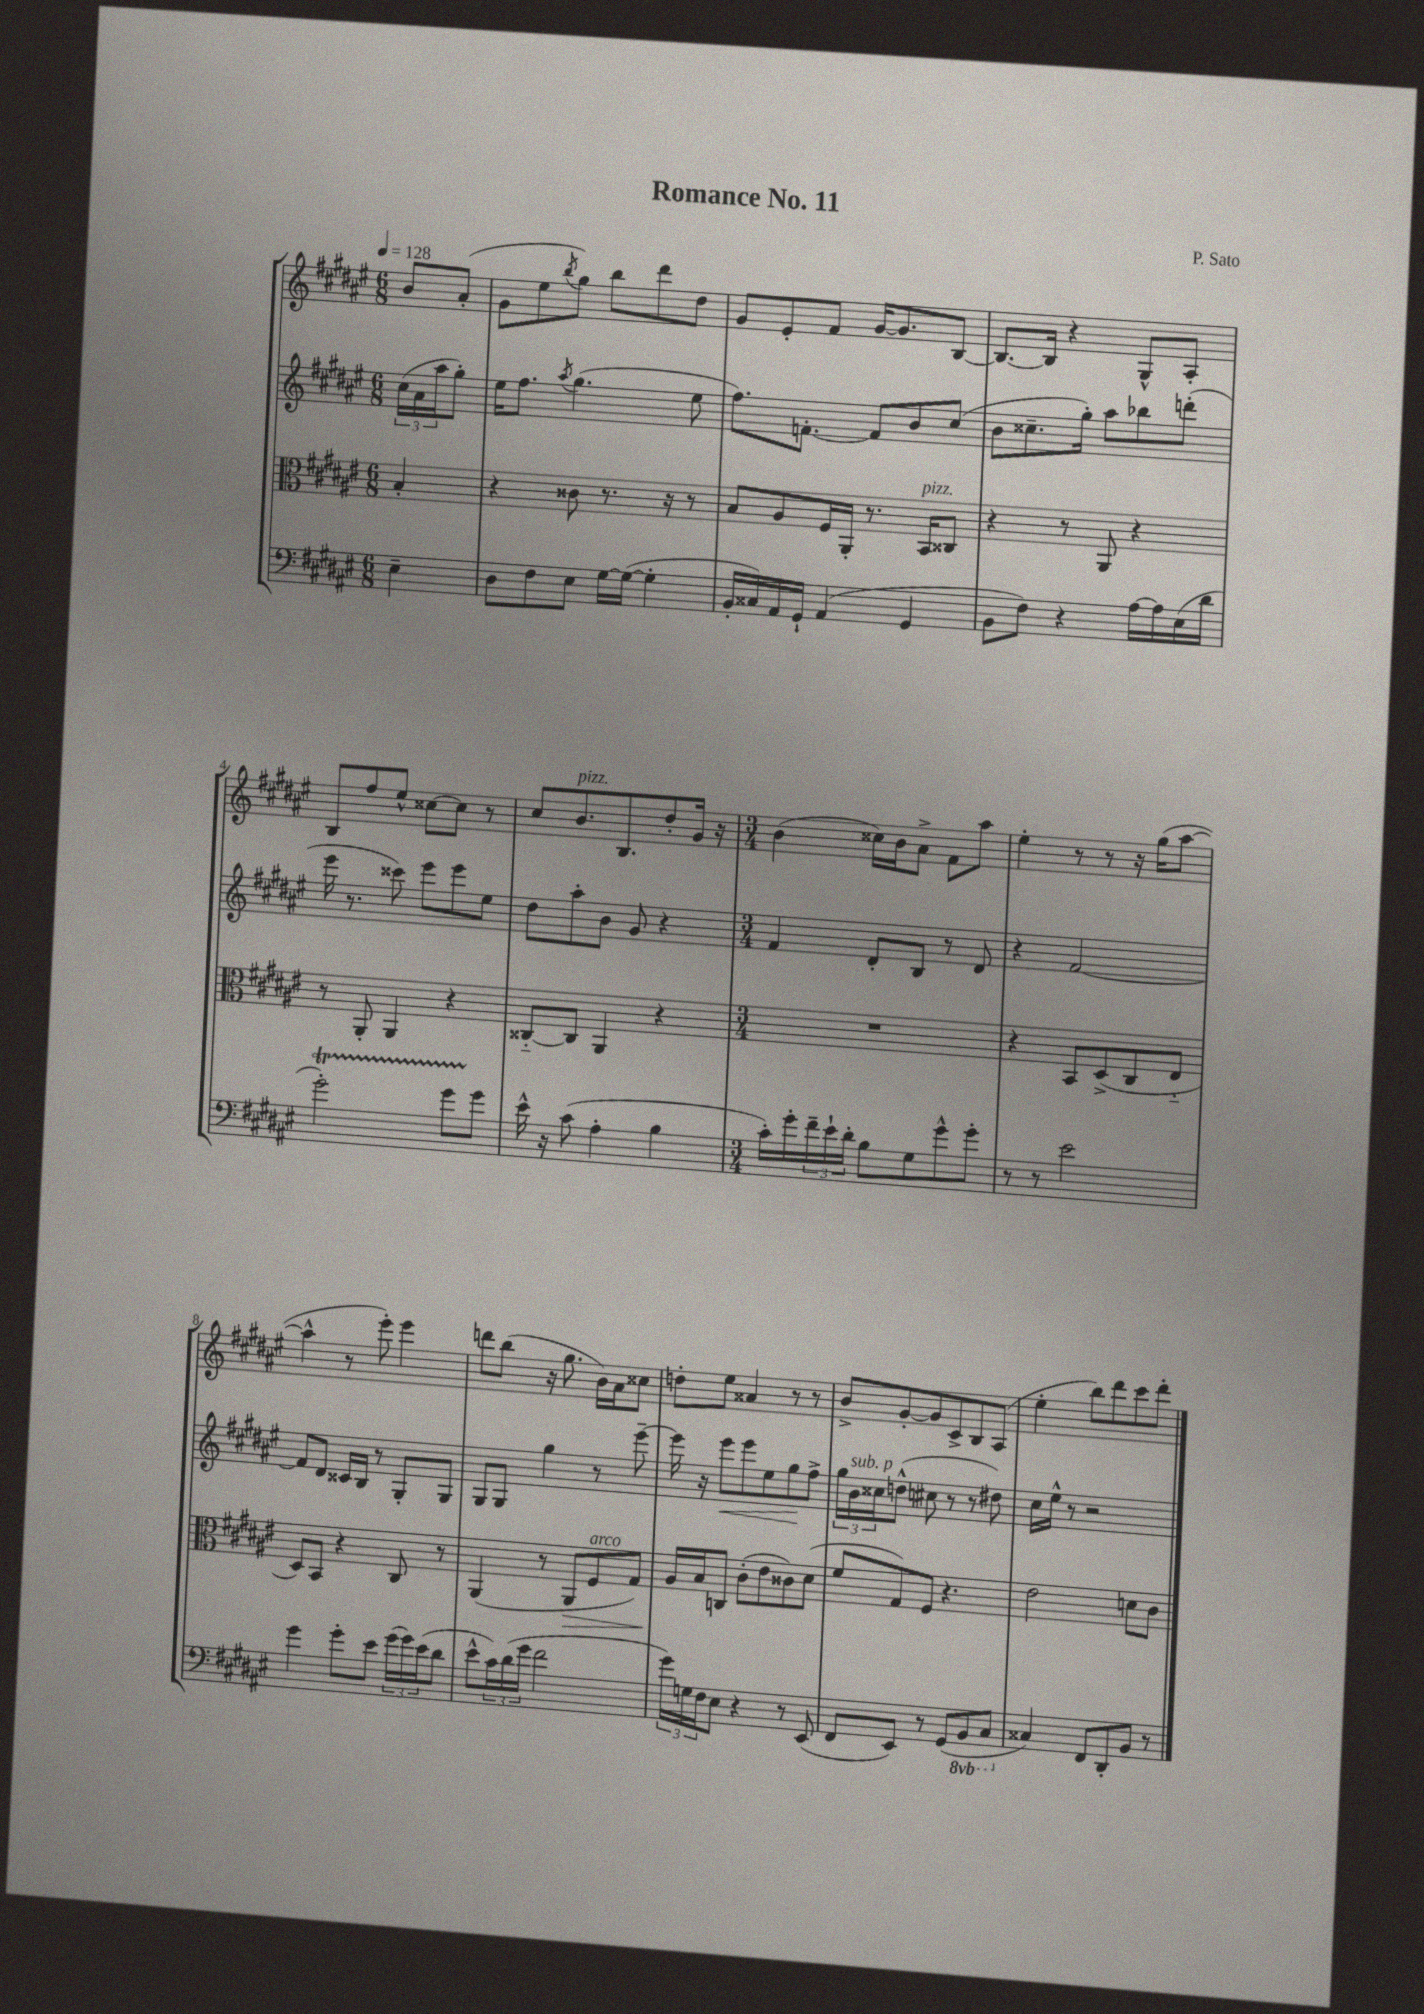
\header { title = "Romance No. 11" composer = "P. Sato" }
<<
\new StaffGroup <<
\new Staff = "s0" {
    \clef treble \key fis \major \numericTimeSignature \time 6/8 \partial 4 \tempo 4 = 128
    b'8 ais'8-.( |
    gis'8 eis''8 \acciaccatura { b''8 } gis''8) b''8 dis'''8 dis''8 |
    gis'8 eis'8-. fis'8 gis'16~ gis'8. b8~ |
    b8.~ b16 r4 gis8-^ ais8-. |
    b8 fis''8 eis''8-^ cisis''8~ cisis''8 r8 |
    cis''8 b'8.^\markup { \italic "pizz." } b8. dis''8-. gis'16 r16 |
    \numericTimeSignature \time 3/4 b'4( cisis''16) b'16 ais'8-> fis'8 ais''8 |
    eis''4-. r8 r8 r16 gis''16( ais''8~ |
    ais''4-^ r8 eis'''8-.) eis'''4 |
    d'''8 b''8( r16 gis''8. b'16) ais'16 cisis''8 |
    d''8-. eis''8 aisis'4 r8 r8 |
    b'8-> gis'8~-. gis'8 cis'8-> b8 ais8( |
    eis''4-. b''8) dis'''8 cis'''8 dis'''8-. \bar "|." |
}
\new Staff = "s1" {
    \clef treble \key fis \major \numericTimeSignature \time 6/8 \partial 4
    \tuplet 3/2 { cis''16( ais'16 ais''16 } gis''8-.) |
    eis''16 fis''8. \acciaccatura { ais''8 } gis''4.( eis''8 |
    fis''8.) f'8.~-. f'8 b'8 cis''8( |
    b'8 cisis''8.-- gis''16-.) ais''8 bes''8 d'''8-.( |
    eis'''16 r8. cisis'''8) eis'''8 eis'''8 eis''8 |
    dis''8 ais''8-. b'8 gis'8 r4 |
    \numericTimeSignature \time 3/4 fis'4 dis'8-. b8 r8 dis'8 |
    r4 fis'2~ |
    fis'8 dis'8 cisis'16 b16 r8 gis8-. gis8 |
    gis8 gis8 gis''4 r8 eis'''8~-- |
    eis'''16 r16 eis'''8\< eis'''8 eis''8 gis''8\! fis''8-> |
    \tuplet 3/2 { gis''16 b'16^\markup { \italic "sub. p" } cisis''16 } d''8-^( cis''8 r8 r8 dis''8) |
    cis''16 eis''16-^ r8 r2 \bar "|." |
}
\new Staff = "s2" {
    \clef alto \key fis \major \numericTimeSignature \time 6/8 \partial 4
    b4-. |
    r4 cisis'8 r8. r16 r8 |
    b8 ais8 fis16 ais,16-. r8. b,16^\markup { \italic "pizz." } cisis8 |
    r4 r8 ais,8 r4 |
    r8 ais,8-. ais,4 r4 |
    cisis8~-_ cisis8 ais,4 r4 |
    \numericTimeSignature \time 3/4 R2. |
    r4 b,8 dis8->( cis8 eis8-_ |
    dis8) b,8 r4 cis8 r8 |
    ais,4( r8 ais,8\> fis8^\markup { \italic "arco" } gis8) |
    ais16\! b16 c8 cis'8-.( eis'8 cisis'8) dis'8( |
    fis'8 gis8) fis8 r4. |
    eis'2 d'8 cis'8 \bar "|." |
}
\new Staff = "s3" {
    \clef bass \key fis \major \numericTimeSignature \time 6/8 \set Staff.ottavationMarkups = #ottavation-simple-ordinals \partial 4
    eis4-- |
    dis8 fis8 eis8 gis16~ gis16~( gis4-. |
    b,16-. cisis16) ais,16 gis,16-! ais,4( gis,4 |
    b,8 fis8) r4 ais16~ ais16 eis16( dis'16 |
    gis'2-.\startTrillSpan) gis'8 gis'8\stopTrillSpan |
    eis'16-^ r16 cis'8( ais4-. b4 |
    \numericTimeSignature \time 3/4 cis'16-.) gis'16-. \tuplet 3/2 { fis'16-- eis'16-! dis'16-. } b8 gis8 gis'8-^ gis'8-. |
    r8 r8 eis'2 |
    gis'4 gis'8-. eis'8 \tuplet 3/2 { gis'16( gis'16) eis'16( } dis'8 |
    eis'8-^ \tuplet 3/2 { cis'16) dis'16( gis'16 } fis'2 |
    \tuplet 3/2 { gis'16) g16 fis16 } eis8 r4 r8 eis,8( |
    fis,8 eis,8) r8 gis,8( \ottava #-1 b,,8 cis,8 \ottava #0 |
    cisis4) fis,8 dis,8-. b,8 r8 \bar "|." |
}
>>
>>
